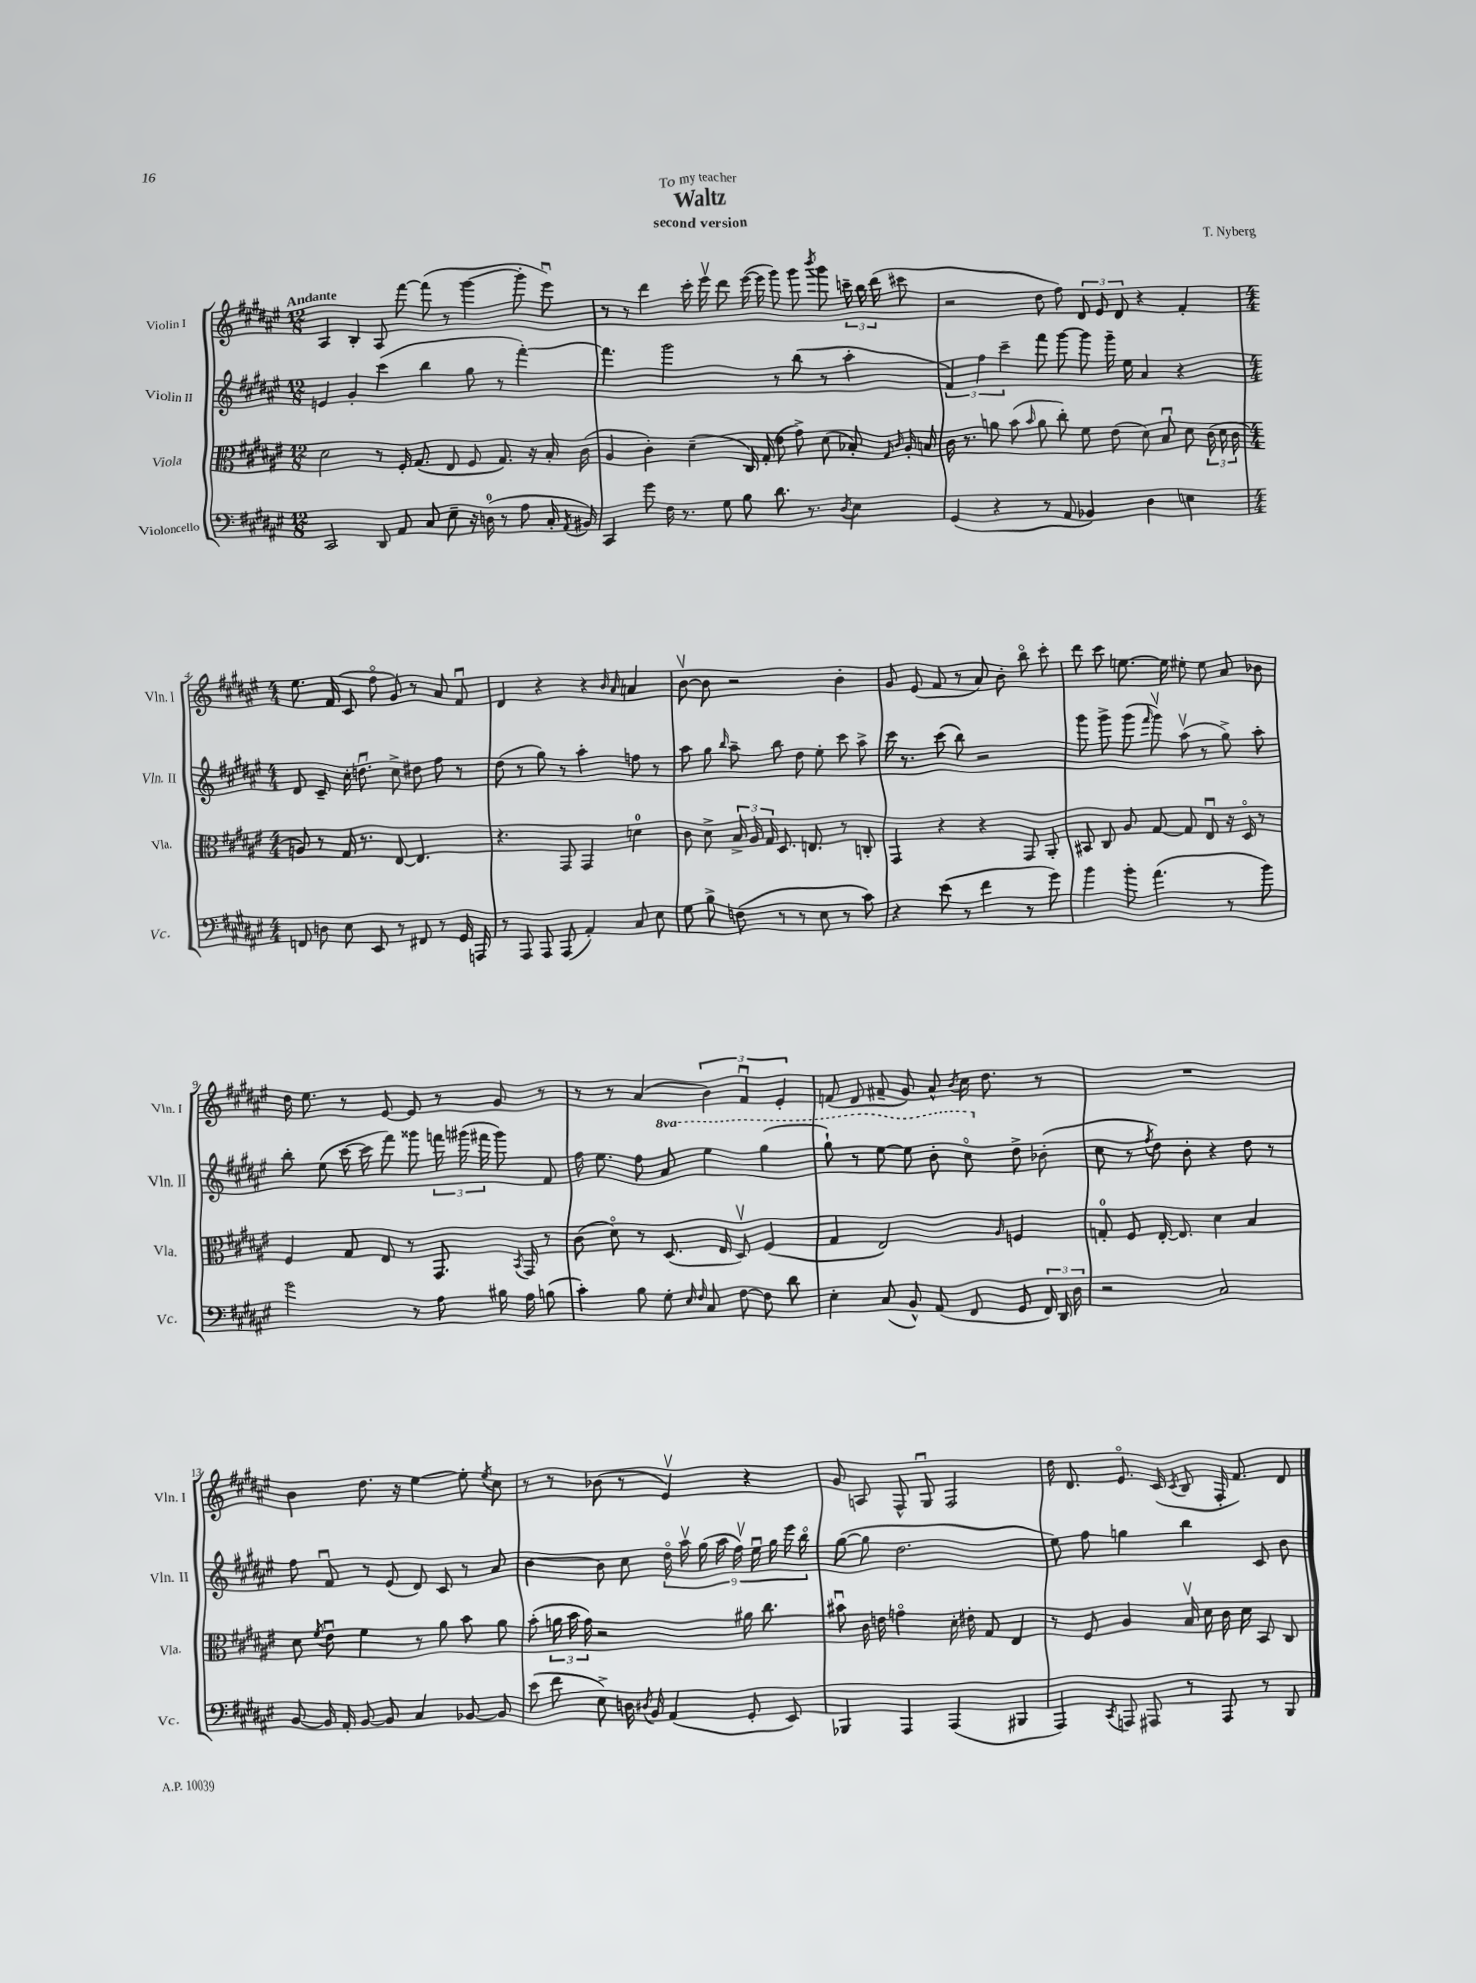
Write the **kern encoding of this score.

**kern	**kern	**kern	**kern
*staff4	*staff3	*staff2	*staff1
*clefF4	*clefC3	*clefG2	*clefG2
*k[f#c#g#d#a#e#]	*k[f#c#g#d#a#e#]	*k[f#c#g#d#a#e#]	*k[f#c#g#d#a#e#]
*M12/8	*M12/8	*M12/8	*M12/8
2CC#	2d#	4e	4A#
.	.	4g#'	4B'
8DD#	8r	(4ccc#	8A#
8AA#	16F#'	.	[8fff#
.	(8.G#	.	.
8C#	.	4bb	(8fff#]
8E#~	8E#	.	8r
16r	8F#	8gg#	[4ggg#
(16D	.	.	.
8r	8.G#)	8r	.
8A#	.	[4fff#')	8ggg#']
.	16r	.	.
16C#'	16B'	.	8eee#u)
8qAA#	.	.	.
16BB#)	(16c#	.	.
=	=	=	=
4CC#	4A#	4.fff#]	8r
.	.	.	8r
8g#	4c#')	.	4ddd#
16F#	.	2ggg#	.
8.r	.	.	.
.	(4d#~	.	16ccc#'
.	.	.	16eee#v
8G#	.	.	8ddd#
8B	16C#)	.	([16eee#
.	(16G#'	.	16eee#]
8.d#	8e#	8r	8ggg#)
.	8g#^)	(8bb	8ggg#
8.r	.	.	.
.	.	.	8qbbb
.	(8d#	8r	8ggg#
8qD#	.	.	.
4E#	8B-')	4aa#'	24ccc~
.	.	.	24bb
.	.	.	(24ddd#
.	16qqG#	.	.
.	16qqc#	.	.
.	16A#'	.	8ccc#
.	16B	.	.
=	=	=	=
(4GG#	16c#	6f#)	2r
.	8.r	.	.
.	.	6ff#	.
4r	8a	.	.
.	.	6ccc#~	.
.	(8b	.	.
.	16qqb	.	.
8r	8a	8fff#	8dd#
8AA#	8cc#')	[8ggg#	8ff#)
4BB-)	8f#	8ggg#]	12d#
.	.	.	12e#
.	(8e#	16ggg#~	.
.	.	.	12d#
.	.	16ee#	.
4D#	8d#)	4a#	4r
.	8Bu	.	.
4E	8d#	4r	4f#'
.	(24c#	.	.
.	24d#	.	.
.	24c#	.	.
=	=	=	=
*M4/4	*M4/4	*M4/4	*M4/4
8FF	8A)	8d#	8.ee#
8D	8r	8c#~	.
.	.	.	(16f#
8E#	16G#	16cc#'	8c#
.	8.r	8.ddu	.
8EE#	.	.	8ff#o
8r	[8E#	8cc#^	8g#)
8FF#	4.E#]	8dd#	8r
8r	.	8ff#	8a#
16GG#	.	8r	8f#u
16AAA	.	.	.
=	=	=	=
8r	4.r	(8dd#	4d#
8AAA#	.	8r	.
8AAA#	.	8gg#)	4r
(8AAA#	8GG#	8r	.
4AA#')	4GG#	4aa#'	4r
.	.	.	16qqb
.	.	.	16qqa#
8C#	4d	8ff	4a
8E#	.	8r	.
=	=	=	=
8G#	8c#	8aa#	[8bv
8B^	8d#^	8gg#	8b]
.	.	16qqbb	.
(8F	24B^	8aa#~	2r
.	24A#	.	.
.	24G#	.	.
8r	8.D#	8bb	.
8r	.	8dd#	.
.	8.E	.	.
8E#	.	8ee#'	.
8r	8r	8ccc#	4b'
8c#)	8C'	8aa#^	.
=	=	=	=
4r	4GG#	16ccc#	8g#
.	.	8.r	.
.	.	.	(8e#
(8e#	4r	(8ccc#	8f#
8r	.	8bb)	8r
4f#	4r	2r	8a#)
.	.	.	8b'
8r	8GG#	.	8bbo
8g#)	8AA#'	.	8ccc#'
=	=	=	=
4b	8BB#	8ggg#	8ddd#
.	8C#	8ggg#^	8ccc#
8b'	8A#	(8ggg#	[8.ee
.	.	16qqfff#	.
(4.a#	[8G#	8ggg#v)	.
.	.	.	16ee]
.	8G#]	(8aa#v	8ee#'
.	8E#u	8r	8ee#
8r	16r	8gg#^)	8a#
.	16D#o	.	.
8b)	8r	8aa#'	8b-
=	=	=	=
2g#	4F#	8bb'	16dd#
.	.	.	8.ee#
.	.	(8ee#	.
.	8G#	[16ccc#	8r
.	.	16ccc#]	.
.	8E#	8fff#)	[8e#
8r	8r	8ggg##	8e#]
8A#	8.GG#	24fff	8r
.	.	(24ggg#	.
.	.	24fff#	.
16B#	.	8ggg#)	8g#
.	8qBB	.	.
16A#	16GG#	.	.
(8B	8r	8f#	8r
=	=	=	=
4c#')	(8c#	16ff#	8r
.	.	8.ee#	.
.	8d#o)	.	8r
8B	8r	8ff#	(4a#
8G#'	(8.D#	8aa#	.
16qqE#	.	.	.
16qqF#	.	.	.
8C#	.	4eee#	6b)
.	16E#	.	.
[8F#	8D#v)	.	.
.	.	.	6f#u
8F#]	(4F#	(4ggg#	.
.	.	.	6e#'
8d#	.	.	.
=	=	=	=
4E#'	4G#	8ggg#`)	(8f
.	.	8r	8d#
(8C#	2E#)	[8eee#	8f#~
8BB^^)	.	8eee#]	8g#)
(8AA#	.	8bb'	8a#^^
.	.	.	8qb
8FF#	.	8ccc#o	16cc#
.	.	.	8.dd#
.	16qqA#	.	.
8GG#	4F	8dd#^	.
24FF#)	.	(8b-'	8r
24DD#	.	.	.
24D#	.	.	.
=	=	=	=
2r	8G'	8cc#	1r
.	8F#	8r	.
.	.	8qff#	.
.	[16E#'	8dd#)	.
.	8.E#]	.	.
.	.	8b'	.
2C#	4d#	4r	.
.	4B	8dd#	.
.	.	8r	.
=	=	=	=
[8BB	8d#	8ff#	4b
.	8qf#	.	.
16BB]	8e#u	8f#u	.
16AA#'	.	.	.
[8BB	4f#	8r	8.dd#
8BB]	.	(8e#	.
.	.	.	16r
4C#	8r	8d#)	[4ee#
.	8a#	8c#	.
[8BB-	8b	8r	8ee#']
.	.	.	8qee#
8BB-]	8a#	8a#	8cc#
=	=	=	=
(8e#	(8b'	[4b	8r
8f#	24a	.	8r
.	24b	.	.
.	24g#)	.	.
8E#^)	2r	8b]	(8b-
16D	.	8cc#	8r
8qD#	.	.	.
16BB	.	.	.
(4AA#	.	18dd#o	4e#v)
.	.	18aa#v	.
.	.	(18gg#	.
.	.	18aa#	.
.	.	18ff#v)	.
8GG#'	16a#	.	4r
.	.	18ee#u	.
.	8.cc#	.	.
.	.	18gg#	.
8EE#)	.	.	.
.	.	18eee#	.
.	.	18bbo	.
=	=	=	=
4BBB-	8b#u	([8gg#	8g#
.	16c#	8gg#]	8A
.	16e	.	.
4AAA#	4go	2.dd#	8F#^^
.	.	.	8G#u
(4AAA#	16d#'	.	2F#
.	16e#'	.	.
.	8G#	.	.
4BBB#	4E#	.	.
=	=	=	=
4AAA#)	8r	8ee#)	16dd#
.	.	.	8.d#
.	8F#	8ff#	.
8qCC#	.	.	.
8AAA	4A#	4gg	8.e#o
8AAA#	.	.	.
.	.	.	(16c#
.	.	.	8qc#
8r	16Bv	4bb	8B
.	16d#	.	.
8AAA#	16c#	.	16F#'
.	16d#	.	8.f#)
8r	8BB	8c#	.
8BBB	8C#	8b	8d#
==	==	==	==
*-	*-	*-	*-
